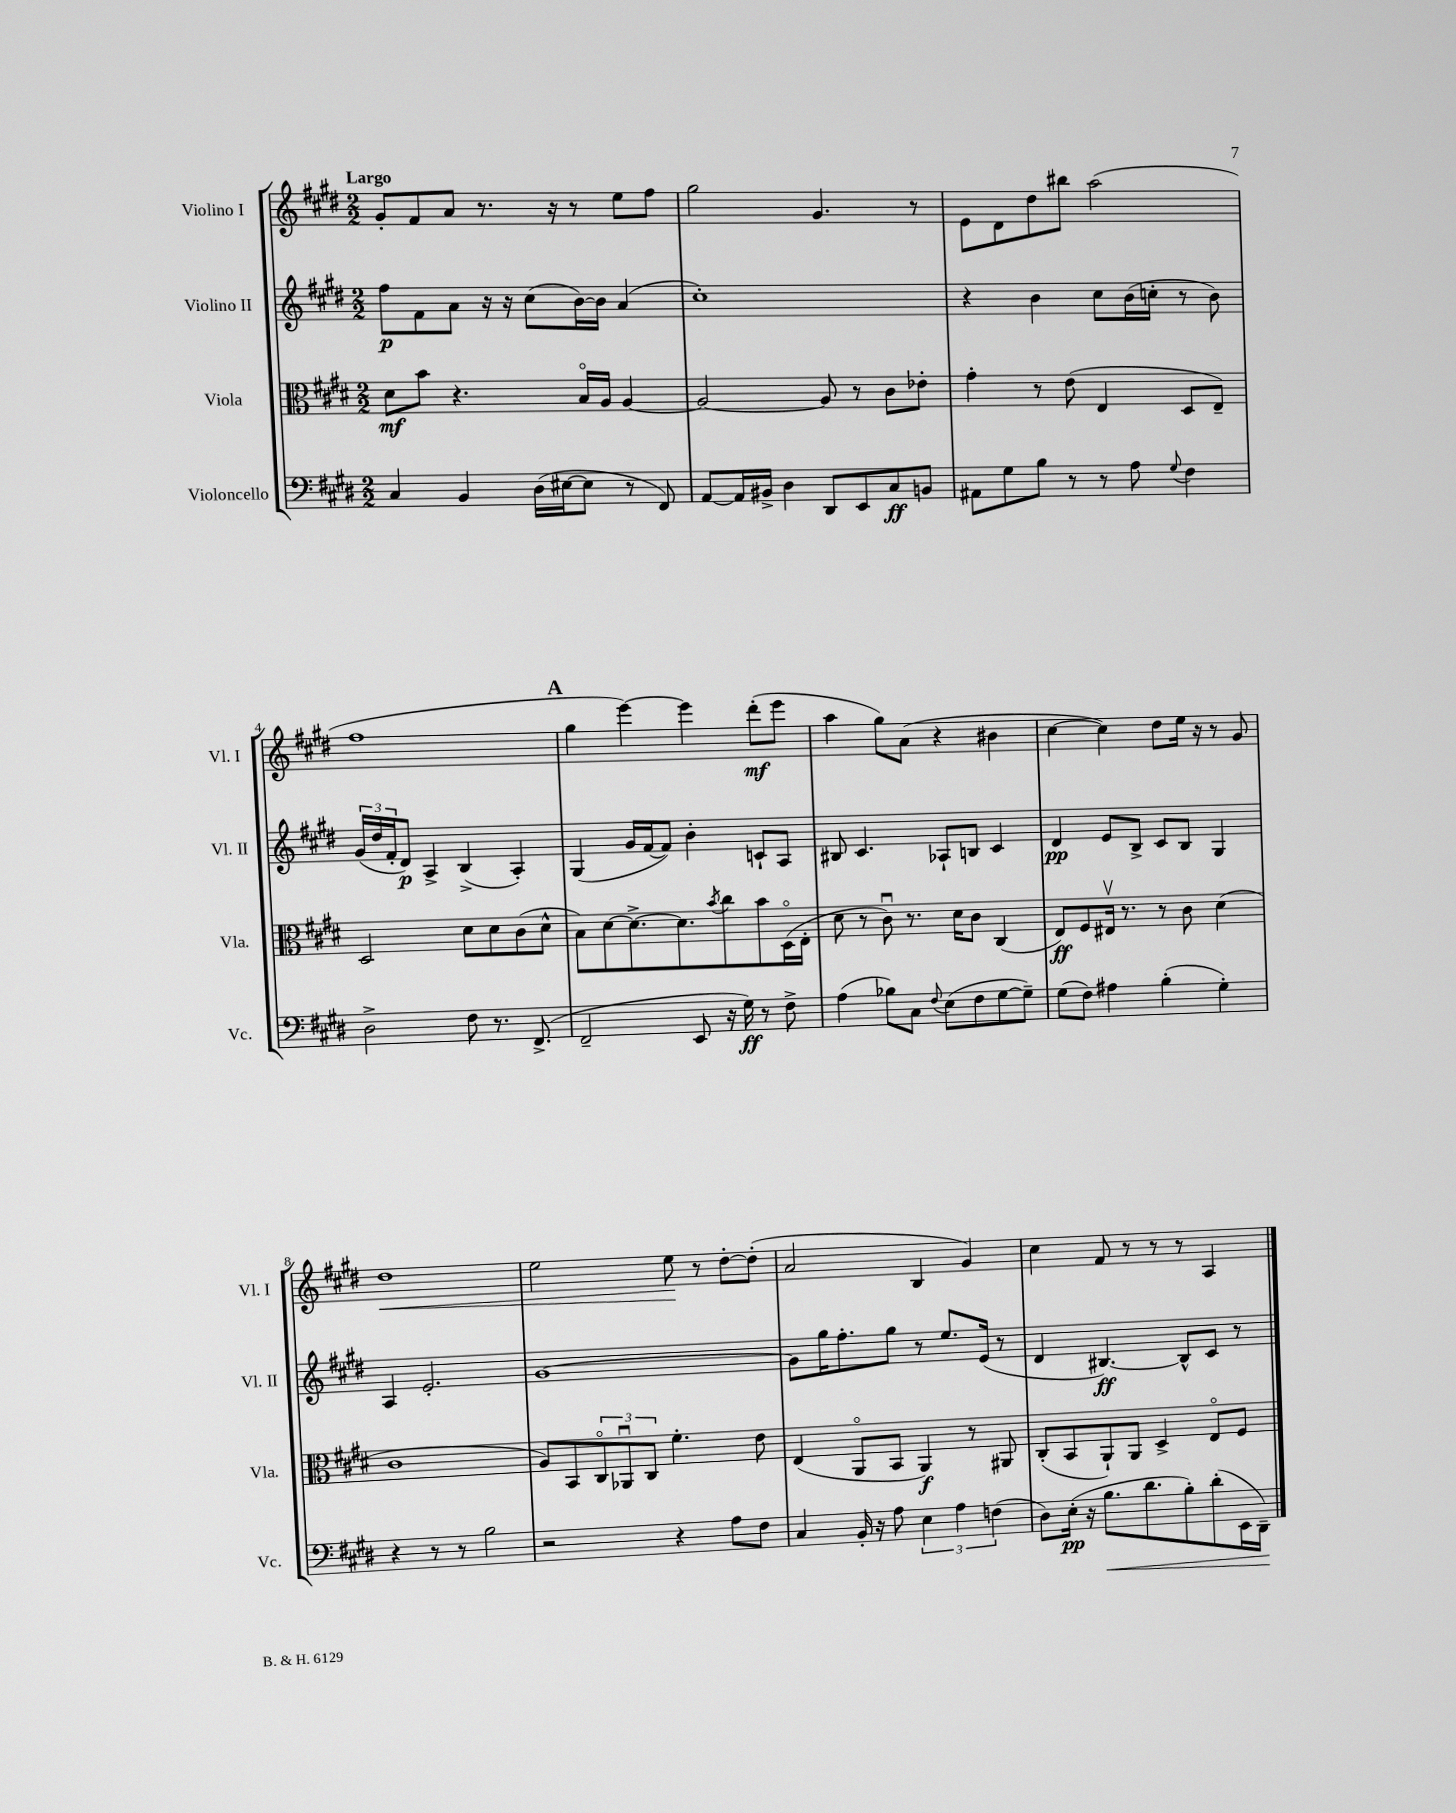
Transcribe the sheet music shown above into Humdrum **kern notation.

**kern	**dynam	**kern	**dynam	**kern	**dynam	**kern	**dynam
*part4	*part4	*part3	*part3	*part2	*part2	*part1	*part1
*staff4	*staff4	*staff3	*staff3	*staff2	*staff2	*staff1	*staff1
*I"Violoncello	*	*I"Viola	*	*I"Violino II	*	*I"Violino I	*
*I'Vc.	*	*I'Vla.	*	*I'Vl. II	*	*I'Vl. I	*
*clefF4	*	*clefC3	*	*clefG2	*	*clefG2	*
*k[f#c#g#d#]	*	*k[f#c#g#d#]	*	*k[f#c#g#d#]	*	*k[f#c#g#d#]	*
*M2/2	*	*M2/2	*	*M2/2	*	*M2/2	*
=1	=1	=1	=1	=1	=1	=1	=1
!	!	!	!	!	!	!LO:TX:a:B:t=Largo	!
4C#/	.	8d#\L	mf	8ff#\L	p	8g#'/L	.
.	.	8b\J	.	8f#\	.	8f#/	.
4BB/	.	4.r	.	8a\J	.	8a/J	.
.	.	.	.	16r	.	8.r	.
.	.	.	.	16r	.	.	.
(16D#\LL	.	.	.	(8cc#\L	.	.	.
[16E#X\J	.	.	.	.	.	16r	.
8E#\J]	.	16B/LL	.	[16b\L)	.	8r	.
.	.	16A/JJ	.	16b\JJ]	.	.	.
8r	.	[4A/	.	(4a/	.	8ee\L	.
8FF#/)	.	.	.	.	.	8ff#\J	.
=2	=2	=2	=2	=2	=2	=2	=2
[8AA/L	.	2A/_	.	1cc#')	.	2gg#\	.
16AA/L]	.	.	.	.	.	.	.
16BB#X^/JJ	.	.	.	.	.	.	.
4D#\	.	.	.	.	.	.	.
8DD#/L	.	8A/]	.	.	.	4.g#/	.
8EE/	.	8r	.	.	.	.	.
8C#/	ff	8c#\L	.	.	.	.	.
8BBn/J	.	8e-X'\J	.	.	.	8r	.
=3	=3	=3	=3	=3	=3	=3	=3
8AA#X\L	.	4g#'\	.	4r	.	8e\L	.
8G#\	.	.	.	.	.	8d#\	.
8B\J	.	8r	.	4b\	.	8dd#\	.
8r	.	(8e\	.	.	.	8bb#X\J	.
8r	.	4E/	.	8cc#\L	.	(2aa\	.
8A\	.	.	.	(16b\L	.	.	.
.	.	.	.	16ccn'\JJ	.	.	.
8qqG#/	.	.	.	.	.	.	.
4F#\	.	8D#/L	.	8r	.	.	.
.	.	8E~/J)	.	8b\)	.	.	.
!!LO:LB:g=z
=4	=4	=4	=4	=4	=4	=4	=4
2D#^\	.	2D#/	.	(24g#/LL	.	1ff#	.
.	.	.	.	24dd#/	.	.	.
.	.	.	.	24f#'/J	.	.	.
.	.	.	.	8d#/J)	p	.	.
.	.	.	.	4A^/	.	.	.
8F#\	.	8d#\L	.	(4B^/	.	.	.
8.r	.	8d#\	.	.	.	.	.
.	.	(8c#\	.	4A'/)	.	.	.
(8.FF#^/	.	.	.	.	.	.	.
.	.	8d#^^\J	.	.	.	.	.
!!LO:REH:place=s1:t=A
=5	=5	=5	=5	=5	=5	=5	=5
2FF#~/	.	8B\L)	.	(4G#/	.	4gg#\	.
.	.	[8d#\	.	.	.	.	.
.	.	8.d#^\_	.	16g#/LL	.	[4eee\)	.
.	.	.	.	[16f#/J	.	.	.
.	.	.	.	8f#/J])	.	.	.
.	.	8.d#\]	.	.	.	.	.
8EE/	.	.	.	4b'\	.	4eee\]	.
.	.	8qb/	.	.	.	.	.
16r	.	8cc#\	.	.	.	.	.
16G#\)	ff	.	.	.	.	.	.
8r	.	8b\	.	8cn`/L	.	(8ddd#'\L	mf
8F#^\	.	(16D#\L	.	8A/J	.	8eee\J	.
.	.	16E'\JJ	.	.	.	.	.
=6	=6	=6	=6	=6	=6	=6	=6
(4A\	.	8d#\	.	8B#X/	.	4aa\	.
.	.	8r	.	4.c#/	.	.	.
8B-X\L)	.	8c#u\)	.	.	.	8gg#\L)	.
8C#\J	.	8.r	.	.	.	(8a\J	.
8qqF#/	.	.	.	.	.	.	.
(8E\L	.	.	.	8A-X`/L	.	4r	.
.	.	16d#\KL	.	.	.	.	.
8F#\	.	8c#\J	.	8Bn/J	.	.	.
[8G#\	.	(4C#/	.	4c#/	.	4b#X\	.
8G#~\J])	.	.	.	.	.	.	.
=7	=7	=7	=7	=7	=7	=7	=7
(8G#\L	.	8E/L)	ff	4d#/	pp	[4cc#\	.
8F#\J)	.	8F#/	.	.	.	.	.
4A#X\	.	16E#Xv/Jk	.	8e/L	.	4cc#\])	.
.	.	8.r	.	.	.	.	.
.	.	.	.	8B^/J	.	.	.
(4B'\	.	8r	.	8c#/L	.	8dd#\L	.
.	.	8c#\	.	8B/J	.	16ee\Jk	.
.	.	.	.	.	.	16r	.
4G#'\)	.	(4d#\	.	4G#/	.	8r	.
.	.	.	.	.	.	8g#/	.
!!LO:LB:g=z
=8	=8	=8	=8	=8	=8	=8	=8
!	!	!	!	!	!	!	!LO:HP:b
4r	.	1c#	.	4A/	.	1dd#	<
8r	.	.	.	2.e'/	.	.	.
8r	.	.	.	.	.	.	.
2B\	.	.	.	.	.	.	.
=9	=9	=9	=9	=9	=9	=9	=9
2r	.	8A/L)	.	[1g#	.	2ee\	.
.	.	8BB/	.	.	.	.	.
.	.	12C#/	.	.	.	.	.
.	.	12AA-Xu/	.	.	.	.	.
.	.	12C#/J	.	.	.	.	.
4r	.	4.f#'\	.	.	.	8ee\	.
.	.	.	.	.	.	8r	[
8A\L	.	.	.	.	.	[8dd#'\L	.
8F#\J	.	8e\	.	.	.	(8dd#'\J]	.
=10	=10	=10	=10	=10	=10	=10	=10
4C#/	.	(4E/	.	8g#\L]	.	2a/	.
.	.	.	.	16gg#\K	.	.	.
.	.	.	.	8.ff#'\	.	.	.
16BB'/	.	8AA/L	.	.	.	.	.
16r	.	.	.	.	.	.	.
8A\	.	8BB/J	.	8gg#\J	.	.	.
6E\	.	4AA/)	f	8r	.	4B/	.
.	.	.	.	8.ee/L	.	.	.
6A\	.	.	.	.	.	.	.
.	.	8r	.	.	.	4g#/)	.
.	.	.	.	(16e/Jk	.	.	.
(6Fn\	.	.	.	.	.	.	.
.	.	8AA#X/	.	8r	.	.	.
=11	=11	=11	=11	=11	=11	=11	=11
8D#\L)	.	(8C#'/L	.	4d#/	.	4cc#\	.
(16E'\Jk	pp	8BB/	.	.	.	.	.
16r	.	.	.	.	.	.	.
!	!LO:HP:b	!	!	!	!	!	!
8.B\L	<	8AA`/)	.	[4.B#X/)	ff	8f#/	.
.	.	8AA/J	.	.	.	8r	.
8.d#\	.	.	.	.	.	.	.
.	.	4D#^/	.	.	.	8r	.
8B'\)	.	.	.	8B#^^/L]	.	8r	.
(8d#'\	.	8E/L	.	8c#/J	.	4A/	.
16EE\L	.	8F#/J	.	8r	.	.	.
16DD#~\JJ)	.	.	.	.	.	.	.
.	[	.	.	.	.	.	.
==	==	==	==	==	==	==	==
*-	*-	*-	*-	*-	*-	*-	*-
